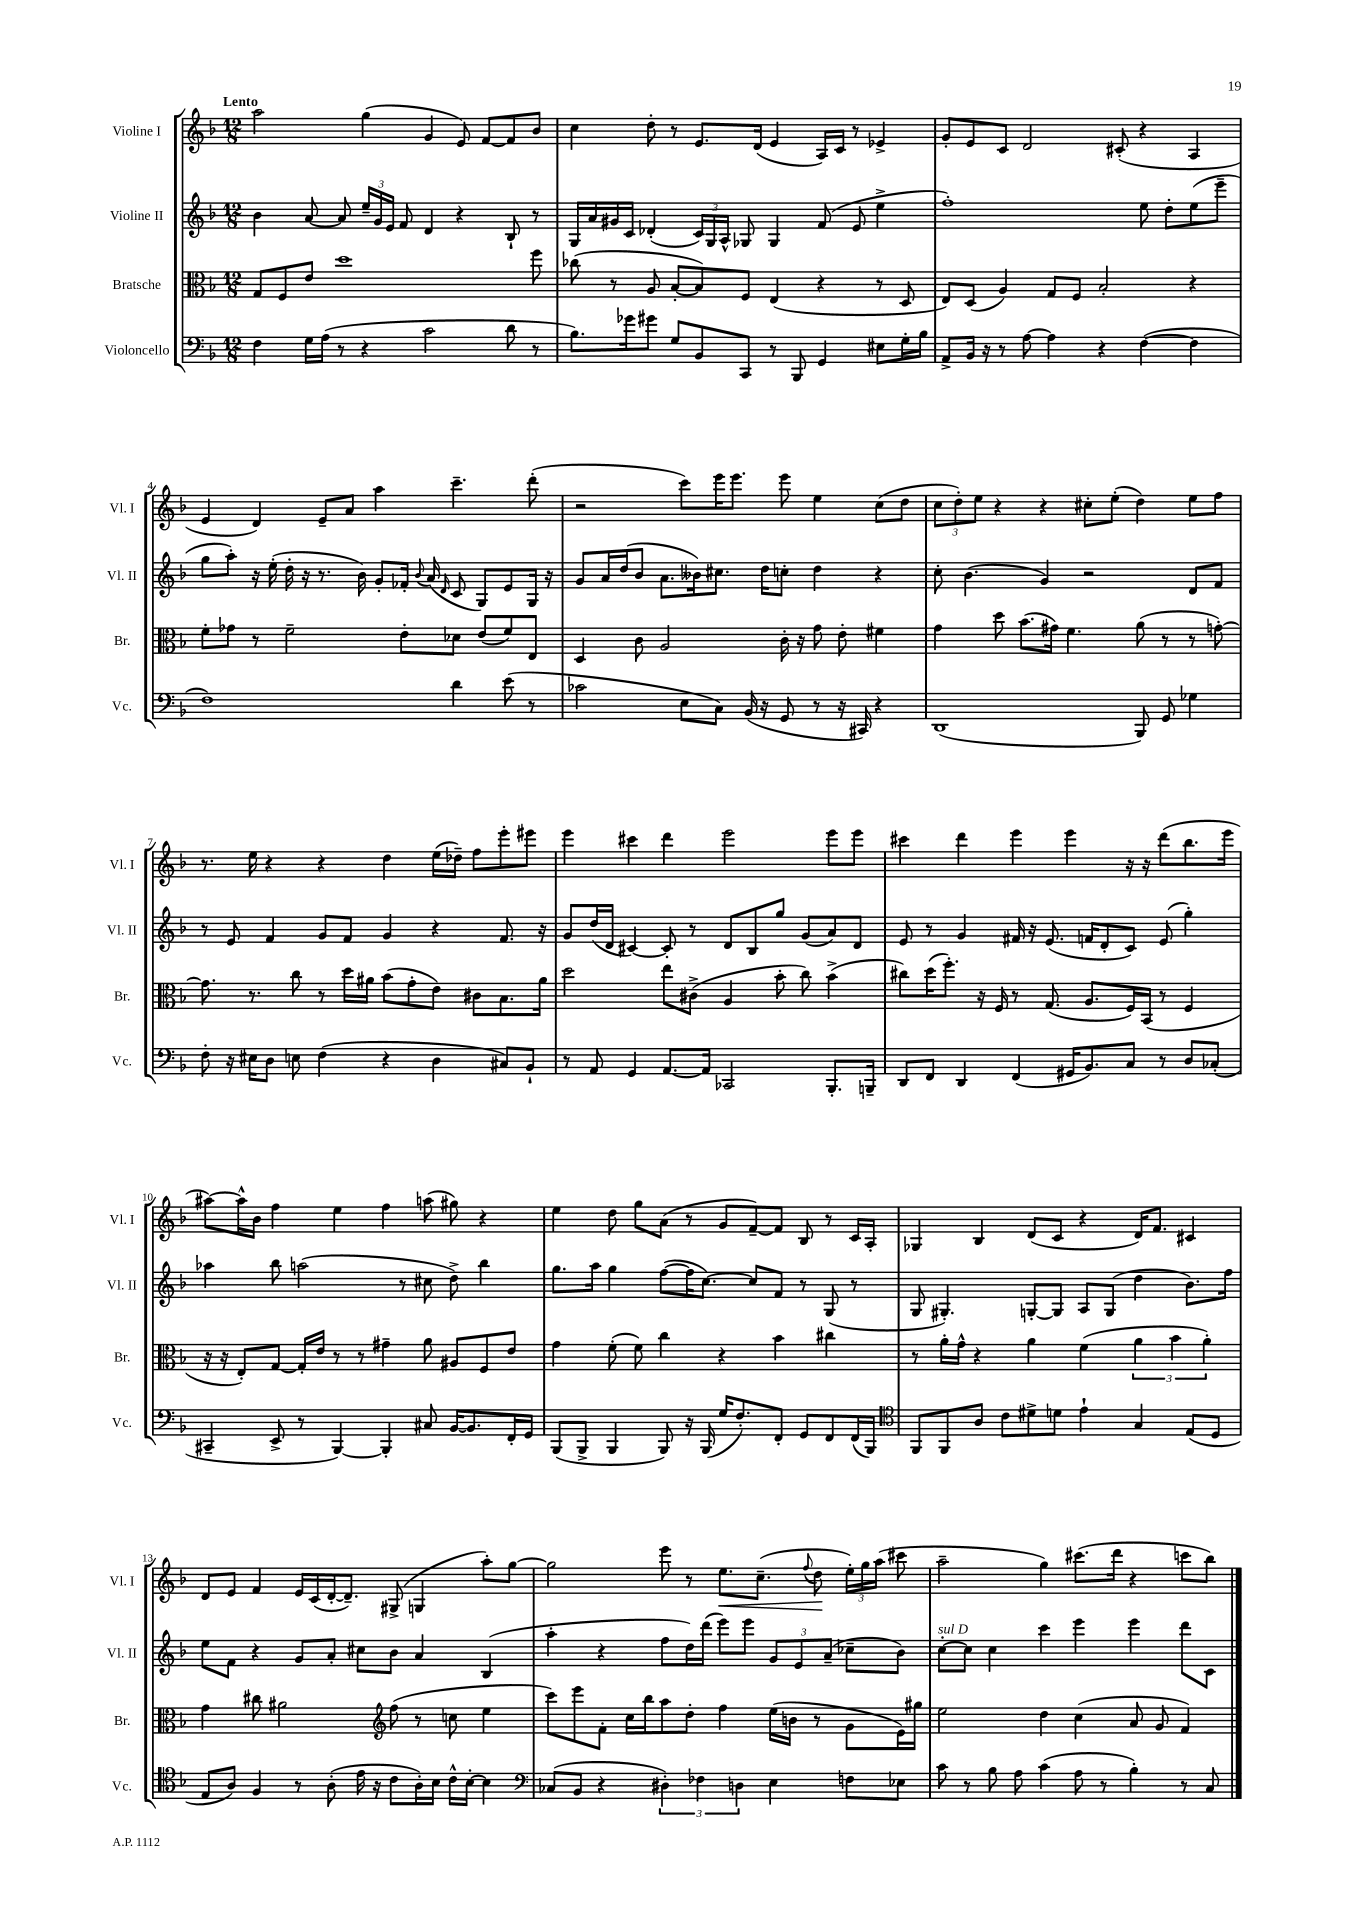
<<
\new StaffGroup <<
\new Staff = "s0" \with { instrumentName = "Violine I" shortInstrumentName = "Vl. I" } {
    \clef treble \key f \major \numericTimeSignature \time 12/8 \tempo "Lento"
    \autoBeamOff a''2 g''4( g'4 e'8) f'8[~ f'8 bes'8] |
    c''4 d''8-. r8 e'8.[ d'16]( e'4 a16[) c'16] r8 ees'4-> |
    g'8[-. e'8 c'8] d'2 cis'8-.( r4 a4 |
    e'4 d'4) e'8[-- a'8] a''4 c'''4.-- d'''8-.( |
    r2 c'''8[) e'''16 e'''8.] e'''8 e''4 c''8[( d''8] |
    \tuplet 3/2 { c''8[ d''8-.) e''8] } r4 r4 cis''8[-. e''8]-.( d''4) e''8[ f''8] |
    r8. e''16 r4 r4 d''4 e''16[( des''16]--) f''8[ e'''8-. eis'''8] |
    e'''4 cis'''4 d'''4 e'''2 e'''8[ e'''8] |
    cis'''4 d'''4 e'''4 e'''4 r16 r16 d'''8[( bes''8. e'''16] |
    ais''8[~) ais''16-^ bes'16] f''4 e''4 f''4 a''8( gis''8) r4 |
    e''4 d''8 g''8[ a'8]( r8 g'8[ f'8~--) f'8] bes8 r8 c'16[ a16]-. |
    ges4 bes4 d'8[( c'8] r4 d'16[) f'8.] cis'4 |
    d'8[ e'8] f'4 e'16[ c'16( d'16~-. d'8.]--) gis8->( g4 a''8[-.) g''8]~ |
    g''2 e'''8 r8 e''8.[\< c''8.]--( \appoggiatura { f''8 } d''8\! \tuplet 3/2 { e''16[-.) g''16 a''16]( } cis'''8 |
    a''2-- g''4) cis'''8.[( d'''16] r4 c'''8[ bes''8]) \bar "|." |
}
\new Staff = "s1" \with { instrumentName = "Violine II" shortInstrumentName = "Vl. II" } {
    \clef treble \key f \major \numericTimeSignature \time 12/8
    \autoBeamOff bes'4 a'8~ a'8 \tuplet 3/2 { e''16[-- g'16 e'16] } f'8 d'4 r4 bes8-! r8 |
    g16[ a'16 gis'16 c'16] des'4-.( \tuplet 3/2 { c'16[) g16 a16]-^ } ges8 ges4 f'8( e'8 e''4-> |
    f''1-.) e''8 d''8[-. e''8( e'''8]-- |
    g''8[ a''8]-.) r16 e''16-.( d''16-. r16 r8. bes'16) g'8[-. fes'16]-. \appoggiatura { bes'8 } a'16( \grace { d'16 } c'8 g8[) e'8 g16] r16 |
    g'8[ a'16 d''16( bes'8] a'8.[ beses'16) cis''8.] d''16[ c''8]-. d''4 r4 |
    c''8-. bes'4.( g'4) r2 d'8[ f'8] |
    r8 e'8 f'4 g'8[ f'8] g'4 r4 f'8. r16 |
    g'8[ d''16( d'16] cis'4~) cis'8-. r8 d'8[ bes8 g''8] g'8[( a'8) d'8] |
    e'8 r8 g'4 fis'16 r16 e'8.( f'16[ d'8-. c'8]) e'8( g''4-.) |
    aes''4 bes''8 a''2( r8 cis''8 d''8->) bes''4 |
    g''8.[ a''16] g''4 f''8[~( f''16 c''8.]~) c''8[ f'8] r8 g8( r8 |
    g8 gis4.-.) g8[~-. g8] a8[ g8]( d''4 bes'8.[) f''16] |
    e''8[ f'8] r4 g'8[ a'8]-. cis''8[ bes'8] a'4 bes4( |
    a''4-. r4 f''8[ d''16) d'''16]( e'''8[) e'''8] \tuplet 3/2 { g'8[ e'8 a'8]--( } ces''8[-- bes'8]) |
    c''8[~-.^\markup { \italic "sul D" } c''8] c''4 c'''4 e'''4 e'''4 d'''8[ c'8] \bar "|." |
}
\new Staff = "s2" \with { instrumentName = "Bratsche" shortInstrumentName = "Br." } {
    \clef alto \key f \major \numericTimeSignature \time 12/8
    \autoBeamOff g8[ f8 e'8] d''1 f''8 |
    ces''8( r8 a8 bes8[~-. bes8) f8] e4( r4 r8 d8 |
    e8[) d8]( a4) g8[ f8] bes2-. r4 |
    f'8[-. ges'8] r8 f'2-- e'8[-. des'8] e'8[( f'8) e8] |
    d4 c'8 a2 c'16-. r16 g'8 e'8-. fis'4 |
    g'4 d''8 bes'8.[( gis'16]) f'4. a'8( r8 r8 g'8~-.) |
    g'8. r8. c''8 r8 d''16[ ais'16] bes'8[( g'8-. e'8]) cis'8[ bes8. ais'16] |
    d''2 e''8[ cis'8]->( a4 bes'8-. c''8) bes'4->( |
    cis''8[) d''16( f''8.]-.) r16 f16 r8 g8.( a8.[ f16) bes,16]( r8 f4 |
    r16 r16 e8[-.) g8]~ g16[-. e'16] r8 r8 gis'4-- a'8 ais8[ f8 e'8] |
    g'4 f'8-.( f'8) c''4 r4 bes'4 cis''4 |
    r8 a'16[-. g'16]-^ r4 a'4 f'4( \tuplet 3/2 { a'4 bes'4 a'4-.) } |
    g'4 cis''8 ais'2 \clef treble f''8( r8 c''8 e''4 |
    c'''8[) e'''8 f'8]-. c''16[ bes''16 a''8 d''8]-. f''4 e''16[( b'16] r8 g'8[ e'16) gis''16] |
    e''2 d''4 c''4( a'8 g'8 f'4) \bar "|." |
}
\new Staff = "s3" \with { instrumentName = "Violoncello" shortInstrumentName = "Vc." } {
    \clef bass \key f \major \numericTimeSignature \time 12/8
    \autoBeamOff f4 g16[ a16]( r8 r4 c'2 d'8 r8 |
    bes8.[) ges'16 gis'8] g8[ bes,8 c,8] r8 bes,,8 g,4 eis8[ g16-. bes16] |
    a,8[-> bes,16] r16 r8 a8~ a4 r4 f4~( f4 |
    f1) d'4 e'8( r8 |
    ces'2 e8[ c8]) bes,16( r16 g,8 r8 r16 cis,16) r4 |
    d,1( bes,,8) g,8 ges4 |
    f8-. r16 eis16[ d8] e8 f4( r4 d4 cis8[) bes,8]-! |
    r8 a,8 g,4 a,8.[~ a,16] ces,2 bes,,8.[-. b,,16]-- |
    d,8[ f,8] d,4 f,4( gis,16[ bes,8.) c8] r8 d8[ ces8]-.( |
    cis,4-- e,8-> r8 bes,,4~) bes,,4-. cis8 bes,16[~ bes,8. f,16-. g,16] |
    bes,,8[( bes,,8]-> bes,,4 bes,,8) r16 bes,,16( g16[ f8.-.) f,8]-. g,8[ f,8 f,16( bes,,16]) |
    \clef tenor f,8[ f,8 a8] c'8[ dis'8-> d'8] e'4-! g4 e8[( d8] |
    e8[ a8]) f4 r8 a8-.( e'16 r16 c'8[ a16-.) bes16] c'16[-^ bes16]~-. bes4 |
    \clef bass ces8[( bes,8] r4 \tuplet 3/2 { dis4-.) fes4 d4 } e4 f8[ ees8] |
    c'8 r8 bes8 a8 c'4( a8 r8 bes4-.) r8 c8 \bar "|." |
}
>>
>>
